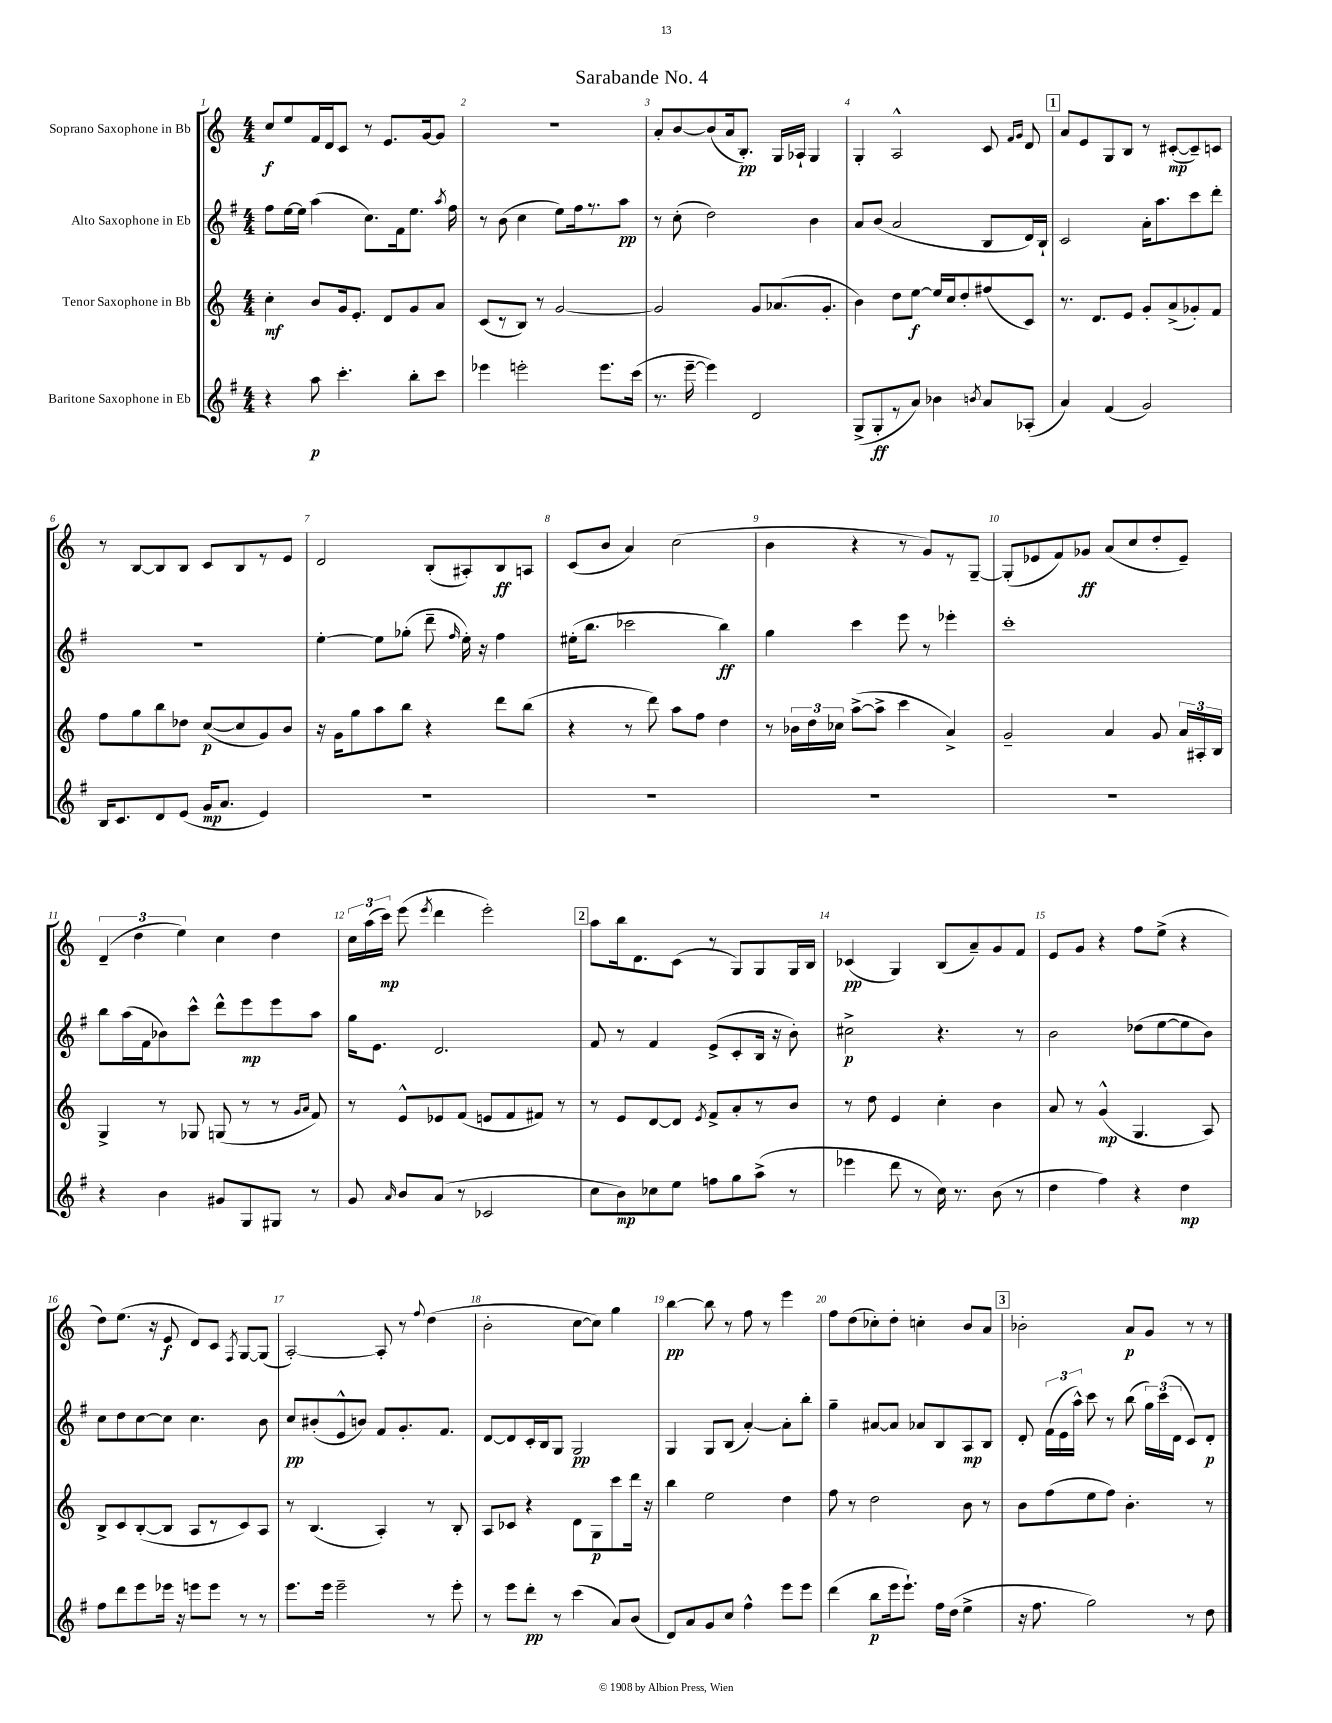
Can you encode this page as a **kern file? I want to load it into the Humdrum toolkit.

**kern	**kern	**kern	**kern
*staff4	*staff3	*staff2	*staff1
*clefG2	*clefG2	*clefG2	*clefG2
*k[f#]	*k[]	*k[f#]	*k[]
*M4/4	*M4/4	*M4/4	*M4/4
4r	4cc'	8ff#	8cc
.	.	[16ee	8ee
.	.	16ee]	.
8aa	8b	(4aa	16f
.	.	.	16d
4.ccc'	16g	.	8c
.	8.e'	.	.
.	.	8.cc)	8r
.	8d	.	8.e
.	.	16f#	.
8bb'	8g	8.ee	.
.	.	.	[16g
8ccc	8a	.	8g]
.	.	8qaa	.
.	.	16ff#	.
=	=	=	=
4eee-	(8c	8r	1r
.	8r	(8b	.
2eee'	8B)	4cc	.
.	8r	.	.
.	[2g	8ee)	.
.	.	16ff#	.
.	.	8.r	.
8.eee	.	.	.
.	.	8aa	.
(16ccc	.	.	.
=	=	=	=
8.r	2g]	8r	8a'
.	.	(8cc'	[8b
[16eee~	.	.	.
4eee])	.	2dd)	(8b]
.	.	.	16a
.	.	.	8.B')
2d	8g	.	.
.	(8.a-	.	16G
.	.	.	16A-`
.	.	4b	4G
.	8.g'	.	.
=	=	=	=
(8G^	4b)	8a	4G'
8G'	.	(8b	.
8r	8dd	2a	2A^^
8a)	[8ee	.	.
4b-	16ee]	.	.
.	16cc	.	.
.	8dd'	.	.
8qb	.	.	.
8a	(8ff#	8B	8c
.	.	.	16qqf
.	.	.	16qqg
(8A-'	8c)	16d)	8d
.	.	16B`	.
=	=	=	=
4a)	8.r	2c	8a
.	.	.	8e
.	8.d	.	.
(4f#	.	.	8G
.	8e	.	8B
2g)	8g'	16a'	8r
.	.	8.aa	.
.	(8a^	.	([8c#'
.	8g-')	8ccc	8c#~])
.	8f	8ddd'	8c
=	=	=	=
16B	8ff	1r	8r
8.c	.	.	.
.	8gg	.	[8B
8d	8bb	.	8B]
(8e	8dd-	.	8B
16g	([8cc	.	8c
8.a	.	.	.
.	8cc]	.	8B
4e)	8g)	.	8r
.	8b	.	8e
=	=	=	=
1r	16r	[4ee'	2d
.	16g	.	.
.	8gg	.	.
.	8aa	8ee]	.
.	8bb	(8gg-'	.
.	4r	8ddd~	(8B'
.	.	16qqff#	.
.	.	16ee')	8A#')
.	.	16r	.
.	8ddd	4ff#	8B
.	(8bb	.	8A
=	=	=	=
1r	4r	(16ee#'	(8c
.	.	8.bb	.
.	.	.	8b
.	8r	2ccc-	4a)
.	8ddd)	.	.
.	8aa	.	(2cc
.	8ff	.	.
.	4dd	4bb)	.
=	=	=	=
1r	8r	4gg	4b
.	24b-	.	.
.	24dd	.	.
.	24cc-	.	.
.	([8aa^	4ccc	4r
.	8aa^]	.	.
.	4ccc	8eee	8r
.	.	8r	8g)
.	4a^)	4eee-'	8r
.	.	.	[8G~
=	=	=	=
1r	2g~	1ccc'	(8G']
.	.	.	8e-
.	.	.	8f)
.	.	.	8g-
.	4a	.	(8a
.	.	.	8cc
.	8g	.	8dd'
.	24a	.	8e-~)
.	24A#'	.	.
.	24B	.	.
=	=	=	=
4r	4G^	8bb	(6d~
.	.	(16aa	.
.	.	.	6dd
.	.	16f#	.
4b	8r	8b-)	.
.	.	.	6ee)
.	8G-	8ccc^^	.
8g#	(8G	8ddd^^	4cc
8G	8r	8eee	.
8G#	8r	8eee	4dd
.	16qqg	.	.
.	16qqa	.	.
8r	8f)	8aa	.
=	=	=	=
8g	8r	16gg	24cc
.	.	.	(24aa
.	.	8.e	.
.	.	.	24ccc)
16qqa	.	.	.
8b	8e^^	.	(8eee
.	.	.	8qeee
(8a	8e-	2.d	4ddd
8r	(8f	.	.
2c-	8e	.	2eee')
.	8f	.	.
.	8f#)	.	.
.	8r	.	.
=	=	=	=
8cc	8r	8f#	8aa
8b)	8e	8r	16bb
.	.	.	8.d
8cc-	[8d	4f#	.
8ee	8d]	.	(8c
.	8qe	.	.
8ff	8f^	(8e^	8r
8gg	8a'	8c'	8G)
(8aa^	8r	16B	8G
.	.	16r	.
8r	8b	8b')	16G
.	.	.	16B
=	=	=	=
4eee-	8r	2cc#^	(4c-
.	8dd	.	.
8ddd	4e	.	4G)
8r	.	.	.
16cc)	4cc'	4.r	(8B
8.r	.	.	.
.	.	.	8a~)
(8b	4b	.	8g
8r	.	8r	8f
=	=	=	=
4dd	8a	2b	8e
.	8r	.	8g
4ff#)	(4g^^	.	4r
4r	4.G	(8dd-	8ff
.	.	[8ee	(8ee^
4dd	.	8ee]	4r
.	8A)	8b)	.
=	=	=	=
8ff#	8B^	8cc	8dd)
8ddd	8c	8dd	(8.ee
8eee	([8B'	[8cc	.
.	.	.	16r
16eee-	8B]	8cc]	8e
16r	.	.	.
8eee	8A	4.cc	8d)
8eee	8r	.	8c
.	.	.	8qF
8r	8c)	.	[8G
8r	8A	8b	(8G]
=	=	=	=
8.eee	8r	8cc	[2A')
.	(4.B	(8b#'	.
16eee	.	.	.
2eee~	.	8e^^	.
.	.	8b)	.
.	4A')	8f#	8A']
.	.	8.g'	8r
.	.	.	8qqff
8r	8r	.	(4dd
.	.	8.f#	.
8eee'	8B'	.	.
=	=	=	=
8r	8A	[8d	2b'
8eee	8c-	8d]	.
8ddd'	4r	16c'	.
.	.	16B	.
8r	.	8G	.
(4ccc	8d	2G	[8cc
.	8G	.	8cc])
8a)	8ccc	.	4gg
(8b	16ddd	.	.
.	16r	.	.
=	=	=	=
8d)	4bb	4G	[4bb
8a	.	.	.
8g	2ee	8G	8bb]
8cc	.	(8B	8r
4ff#^^	.	[4a')	8ff
.	.	.	8r
8eee	4dd	8a']	4eee
8eee	.	8bb'	.
=	=	=	=
(4ddd	8ff	4gg~	8ff
.	8r	.	(8dd
8bb	2dd	[8a#	8cc-')
16eee	.	8a#]	8dd'
8.eee`)	.	.	.
.	.	8a-	4cc'
16ff#	.	8B	.
(16dd	.	.	.
4ee^	8b	8A	8b
.	8r	8B	8a
=	=	=	=
16r	8b	8d'	2b-'
8.ff#	.	.	.
.	(8ff	(24f#	.
.	.	24e	.
.	.	24aa^^)	.
2gg)	8ee	8ccc	.
.	8ff)	8r	.
.	4.b'	(8bb	8a
.	.	24gg)	8g
.	.	(24ccc	.
.	.	24d	.
8r	.	8c)	8r
8dd	8r	8d'	8r
==	==	==	==
*-	*-	*-	*-
